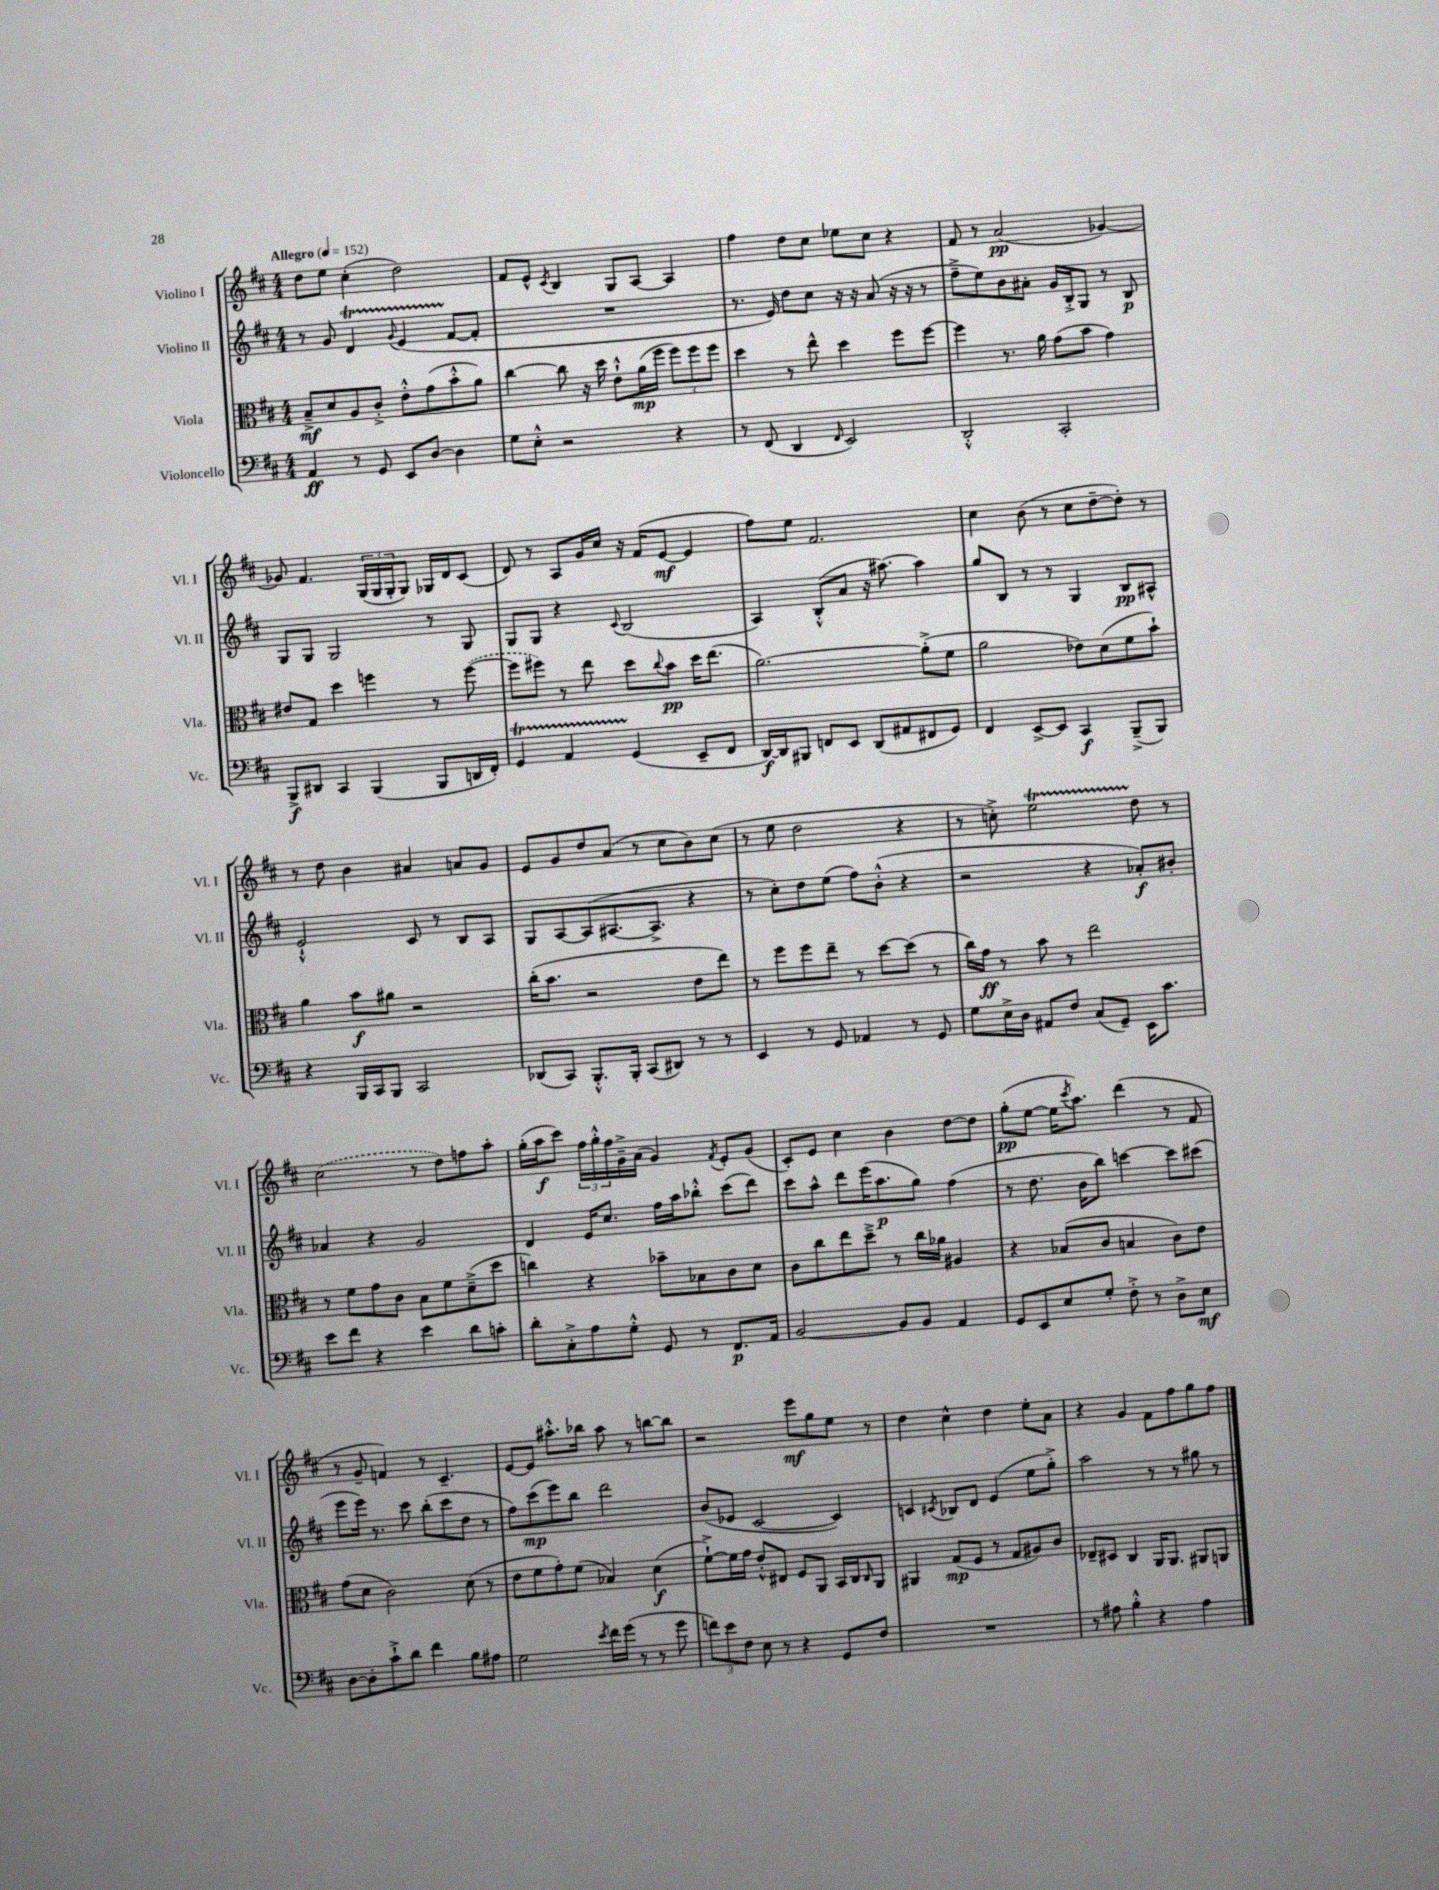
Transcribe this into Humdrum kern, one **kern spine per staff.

**kern	**dynam	**kern	**dynam	**kern	**dynam	**kern	**dynam
*part4	*part4	*part3	*part3	*part2	*part2	*part1	*part1
*staff4	*staff4	*staff3	*staff3	*staff2	*staff2	*staff1	*staff1
*I"Violoncello	*	*I"Viola	*	*I"Violino II	*	*I"Violino I	*
*I'Vc.	*	*I'Vla.	*	*I'Vl. II	*	*I'Vl. I	*
*clefF4	*	*clefC3	*	*clefG2	*	*clefG2	*
*k[f#c#]	*	*k[f#c#]	*	*k[f#c#]	*	*k[f#c#]	*
*M4/4	*	*M4/4	*	*M4/4	*	*M4/4	*
*MM152	*	*MM152	*	*MM152	*	*MM152	*
=1	=1	=1	=1	=1	=1	=1	=1
!	!	!	!	!	!	!LO:TX:a:B:t=Allegro	!
4AA/	ff	8B~^/L	mf	8r	.	8dd\L	.
.	.	8d/	.	8g/	.	8ee\J	.
8r	.	8A/	.	4dT/	.	(4cc#'\	.
8GG/	.	8c#'^/J	.	.	.	.	.
.	.	.	.	8qqg/	.	.	.
8EE/L	.	8e'^^\L	.	(4eTTT/	.	2dd\)	.
[8D/J	.	(8g\	.	.	.	.	.
4D\]	.	8b'^^\	.	[8f#/L	.	.	.
.	.	8a\J)	.	8f#'/J]	.	.	.
=2	=2	=2	=2	=2	=2	=2	=2
8G\L	.	[4cc#\	.	1r	.	8f#/L	.
8E'^^\J	.	.	.	.	.	8e^^/J	.
.	.	.	.	.	.	8qc#/	.
2r	.	8cc#\]	.	.	.	4B/	.
.	.	16r	.	.	.	.	.
.	.	16dd\	.	.	.	.	.
.	.	8e`^^\L	.	.	.	8G/L	.
.	.	(16a\L	mp	.	.	[8A/J	.
.	.	16ff#\JJ	.	.	.	.	.
4r	.	12ff#\L)	.	.	.	4A/]	.
.	.	12ff#\	.	.	.	.	.
.	.	12ff#\J	.	.	.	.	.
=3	=3	=3	=3	=3	=3	=3	=3
8r	.	4dd\	.	8.r	.	4ff#\	.
(8FF#/	.	.	.	.	.	.	.
.	.	.	.	16e/)	.	.	.
4DD/	.	8r	.	8dd\L	.	8dd\L	.
.	.	8ee^^\	.	8cc#\J	.	8cc#\J	.
16qqFF#/	.	.	.	.	.	.	.
2EE/)	.	4dd\	.	16r	.	8ee-X\L	.
.	.	.	.	16r	.	.	.
.	.	.	.	(8a/	.	8cc#\J	.
.	.	8ff#\L	.	16r	.	4r	.
.	.	.	.	16r	.	.	.
.	.	[8ff#\J	.	8r	.	.	.
=4	=4	=4	=4	=4	=4	=4	=4
2DD'^^/	.	4ff#\]	.	8ff#~^\L	.	8f#/	.
.	.	.	.	8ee\)	.	8r	.
.	.	8.r	.	8b\	.	(2a/	pp
.	.	.	.	8a#X'\J	.	.	.
.	.	16a\	.	.	.	.	.
2CC#'/	.	(8g\L	.	16g/LL	.	.	.
.	.	.	.	16B'^/J	.	.	.
.	.	8b\J	.	8G/J	.	.	.
.	.	4g\)	.	8r	.	[4g-X/)	.
.	.	.	.	8B/	p	.	.
!!LO:LB:g=z
=5	=5	=5	=5	=5	=5	=5	=5
8BBB^/L	f	8e#X/L	.	8G/L	.	8g-X/]	.
8DD#X/J	.	8G/J	.	8G/J	.	4.f#/	.
4CC#/	.	4dd\	.	2G/	.	.	.
(4BBB/	.	4ffn\	.	.	.	(24G/LL	.
.	.	.	.	.	.	24G/	.
.	.	.	.	.	.	24G'/J	.
.	.	.	.	.	.	8G/J)	.
8BBB/L	.	8r	.	8r	.	16G-X/LL	.
.	.	.	.	.	.	16d/J	.
16DDn/L	.	([8ff\	.	8G/	.	(8c#/J	.
16FF#'/JJ)	.	.	.	.	.	.	.
=6	=6	=6	=6	=6	=6	=6	=6
4GGT/	.	8ff\L]	.	8G/L	.	8d/)	.
.	.	8ff#X\J)	.	8G/J	.	8r	.
4AATTT/	.	8r	.	4r	.	8A/L	.
.	.	8ee\	.	.	.	16g/L	.
.	.	.	.	.	.	16cc#/JJ	.
.	.	.	.	8qqc#/	.	.	.
(4GG/	.	8dd\L	.	(2B/	.	16r	.
.	.	.	.	.	.	(16f#/KL	.
.	.	8qqcc#/	.	.	.	.	.
.	.	8b\J	pp	.	.	[8e/J	mf
8EE~/L	.	16dd\KL	.	.	.	4e/]	.
.	.	(8.ee\J	.	.	.	.	.
8FF#/J	.	.	.	.	.	.	.
=7	=7	=7	=7	=7	=7	=7	=7
[16DD/LL)	f	[2.a\)	.	4A/)	.	8ff#\L)	.
16DD/J]	.	.	.	.	.	.	.
8BBB#X/J	.	.	.	.	.	8ee\J	.
8FFn/L	.	.	.	(8B'^^/L	.	2.f#/	.
8EE/J	.	.	.	8a/J	.	.	.
(8DD/L	.	.	.	16r	.	.	.
.	.	.	.	[8.aa#X\)	.	.	.
8AA#X/	.	.	.	.	.	.	.
8FF#X/	.	(8a'^\L]	.	4aa#\]	.	.	.
8GG/J)	.	8f#\J	.	.	.	.	.
=8	=8	=8	=8	=8	=8	=8	=8
4FF#/	.	2a\	.	8gg/L	.	4cc#\	.
.	.	.	.	8B/J	.	.	.
[8EE^/L	.	.	.	8r	.	(8b\	.
8EE/J]	.	.	.	8r	.	8r	.
4CC#/	f	8e-X\L)	.	4G/	.	8cc#\L	.
.	.	(8d\	.	.	.	[8dd~\	.
(8BBB~^/L	.	8f#\	.	8B/L	pp	8dd'\J])	.
8BBB/J)	.	8b`\J)	.	8A#X^^/J	.	8r	.
!!LO:LB:g=z
=9	=9	=9	=9	=9	=9	=9	=9
4r	.	4a\	.	2e`^^/	.	8r	.
.	.	.	.	.	.	8dd\	.
16BBB/LL	.	8b\L	f	.	.	4b\	.
16CC#/J	.	.	.	.	.	.	.
8BBB/J	.	8a#X\J	.	.	.	.	.
2CC#/	.	2r	.	8c#/	.	4a#X/	.
.	.	.	.	8r	.	.	.
.	.	.	.	8B/L	.	8an/L	.
.	.	.	.	8A/J	.	8g/J	.
=10	=10	=10	=10	=10	=10	=10	=10
(8DD-X/L	.	(16cc#'\KL	.	8G/L	.	8e/L	.
.	.	8.b\J	.	.	.	.	.
8CC#/J)	.	.	.	[8A/	.	8g/	.
8.BBB'^^/L	.	2r	.	(8A/]	.	8dd/	.
.	.	.	.	[8.A#X/	.	(8a/J	.
16BBB'/Jk	.	.	.	.	.	.	.
(8CC#/L	.	.	.	.	.	8r	.
.	.	.	.	8.A#^/J]	.	.	.
8DD#X/J)	.	.	.	.	.	8cc#\L	.
8r	.	8e\L	.	4r	.	8b\)	.
8r	.	8ee\J)	.	.	.	(8cc#\J	.
=11	=11	=11	=11	=11	=11	=11	=11
4EE/	.	8r	.	8r	.	8r	.
.	.	8ff#\L	.	8cc#'\L)	.	8ee\	.
8r	.	8ff#\	.	8dd\	.	2dd\	.
8GG/	.	8ee~\J	.	(8ee\J	.	.	.
4AA-X/	.	8r	.	8ff#\L)	.	.	.
.	.	[8dd\L	.	(8b'^^\J	.	.	.
8r	.	(8dd\J]	.	4r	.	4r	.
8GG/	.	8r	.	.	.	.	.
=12	=12	=12	=12	=12	=12	=12	=12
8G\L	.	16cc#\LL)	.	2r	.	8r	.
.	.	16g\JJ	ff	.	.	.	.
16E^\L	.	8r	.	.	.	8ccn'^\)	.
16D\JJ	.	.	.	.	.	.	.
8AA#X/L	.	8b\	.	.	.	2eeT\	.
8F#/J	.	8r	.	.	.	.	.
(8C#/L	.	2ee\	.	4r	.	.	.
8GG~/J)	.	.	.	.	.	.	.
16EE\KL	.	.	.	8a-X'/L)	f	8dd\	.
8.c#\J	.	.	.	.	.	.	.
.	.	.	.	8b#X'/J	.	8r	.
!!LO:LB:g=z
=13	=13	=13	=13	=13	=13	=13	=13
8e\L	.	8r	.	4a-X/	.	(2cc#\	.
8f#\J	.	8f#\L	.	.	.	.	.
4r	.	8g\	.	4r	.	.	.
.	.	8c#\J	.	.	.	.	.
4e\	.	8B\L	.	2g/	.	8r	.
.	.	8f#\	.	.	.	8dd\L)	.
8d\L	.	(8d~^\	.	.	.	8ffn\	.
8cn'\J	.	8dd\J	.	.	.	8aa'\J	.
=14	=14	=14	=14	=14	=14	=14	=14
8d'\L	.	4ccn\)	.	4d/	.	(16gg'\LL	.
.	.	.	.	.	.	16aa\J	f
8C#'^\	.	.	.	.	.	8ccc#\J)	.
8A\	.	4r	.	16e/KL	.	24ff#\LL	.
.	.	.	.	.	.	24gg'^^\	.
.	.	.	.	8.cc#/J	.	.	.
.	.	.	.	.	.	24ff#\	.
8G'^^\J	.	.	.	.	.	16g~^\	.
.	.	.	.	.	.	(16a\JJ	.
8GG/	.	8b-X~\L	.	16ff#\LL	.	4g/)	.
.	.	.	.	16aa\J	.	.	.
8r	.	8B-X\	.	8bb-X'^^\J	.	.	.
.	.	.	.	.	.	8qf#/	.
8.FF#/L	p	8c#\	.	(8ccc#\L	.	8e'/L	.
.	.	8d\J	.	8ddd\J)	.	(8g/J	.
16AA/Jk	.	.	.	.	.	.	.
=15	=15	=15	=15	=15	=15	=15	=15
[2BB/	.	8c#\L	.	8ccc#\L	.	8c#'/L)	.
.	.	8cc#\	.	8aa^^\J	.	8e/J	.
.	.	8ee\	.	8ddd\L	.	4cc#\	.
.	.	8dd~^\J	.	(16eee\K	.	.	.
.	.	.	.	8.aa\	p	.	.
8BB/L]	.	8r	.	.	.	4b\	.
8BB/J	.	16cc#\LL	.	8gg\J)	.	.	.
.	.	16a-X\JJ	.	.	.	.	.
4AA/	.	4A#X/	.	(4ff#\	.	[8dd\L	.
.	.	.	.	.	.	8dd\J]	.
=16	=16	=16	=16	=16	=16	=16	=16
8GG/L	.	4r	.	8r	.	(8gg'\L	pp
8EE/	.	.	.	8.dd\	.	[8ee\J	.
8E/	.	(8B-X/L	.	.	.	16ee\KL]	.
.	.	.	.	.	.	8qccc#/	.
.	.	.	.	16b\KL	.	8.aa\J)	.
8G'/J	.	8c#/J	.	8bb\J)	.	.	.
8F#'^\	.	4Bn/	.	[4cccn\	.	(4ddd\	.
8r	.	.	.	.	.	.	.
8D^\L	.	8c#\L)	.	8ccc\L]	.	8r	.
8E\J	mf	8e\J	.	(8ccc#X\J	.	8f#/	.
!!LO:LB:g=z
=17	=17	=17	=17	=17	=17	=17	=17
[8D\L	.	(8g\L	.	8eee\L	.	8r	.
8D'\]	.	8d\J	.	16eee\Jk)	.	8g~/	.
.	.	.	.	8.r	.	.	.
8c#`^\	.	2c#\)	.	.	.	4fn/)	.
8d\J	.	.	.	8ccc#\	.	.	.
4f#\	.	.	.	(8bb'\L	.	8r	.
.	.	.	.	8ccc#\	.	4.c#~/	.
8B\L	.	(8d\	.	8dd\J	.	.	.
8A#X\J	.	8r	.	8r	.	.	.
=18	=18	=18	=18	=18	=18	=18	=18
2G\	.	8e\L	.	8ff#\L)	.	[8e/L	.
.	.	8f#\	.	(8ccc#\	mp	8e/J]	.
.	.	8g'\)	.	8eee\)	.	8.aa#X'^^\L	.
.	.	(8f#\J	.	8bb\J	.	.	.
.	.	.	.	.	.	16bb-X\Jk	.
8qe/	.	.	.	.	.	.	.
16f#\LL	.	4B-X/)	.	2ddd\	.	8aa#\	.
(16g\JJ	.	.	.	.	.	.	.
8r	.	.	.	.	.	8r	.
8r	.	(4d\	f	.	.	[8bbn\L	.
8g\	.	.	.	.	.	8bb\J]	.
=19	=19	=19	=19	=19	=19	=19	=19
12fn\L)	.	[8f#`^\L)	.	(8b/L	.	2r	.
12e\	.	.	.	.	.	.	.
.	.	16f#\L]	.	8e-X/J	.	.	.
12F#\J	.	.	.	.	.	.	.
.	.	16g\JJ	.	.	.	.	.
8E\	.	8e'^^/L	.	[2c#/	.	.	.
8r	.	8E#X/J	.	.	.	.	.
4r	.	8F#/L	.	.	.	8eee\L	mf
.	.	8AA/J	.	.	.	8gg\	.
8GG/L	.	16BB/LL	.	4c#/])	.	8ee\J	.
.	.	16C#/J	.	.	.	.	.
.	.	16qqC#/	.	.	.	.	.
8F#/J	.	8AA/J	.	.	.	8r	.
=20	=20	=20	=20	=20	=20	=20	=20
1r	.	4AA#X/	.	4cn/	.	4dd\	.
.	.	.	.	8qc#X/	.	.	.
.	.	(8G/L	mp	8B-X/L	.	4cc#^^\	.
.	.	8F#/J	.	8d/J	.	.	.
.	.	8r	.	(4e/	.	4dd\	.
.	.	8G/L	.	.	.	.	.
.	.	8A#X/)	.	8ee\L	.	8ee'\L	.
.	.	8c#/J	.	8gg'^\J)	.	8a\J	.
=21	=21	=21	=21	=21	=21	=21	=21
8r	.	8E-X~/L	.	2aa\	.	4r	.
8A#X\	.	8D#X/J	.	.	.	.	.
4B'^^\	.	4C#/	.	.	.	4g/	.
4r	.	16AA/KL	.	8r	.	8f#\L	.
.	.	8.AA/J	.	.	.	.	.
.	.	.	.	8r	.	8ff#\	.
4A#\	.	8AA#X/L	.	8gg#X\	.	8gg\	.
.	.	8AAn/J	.	8r	.	8ff#\J	.
==	==	==	==	==	==	==	==
*-	*-	*-	*-	*-	*-	*-	*-
